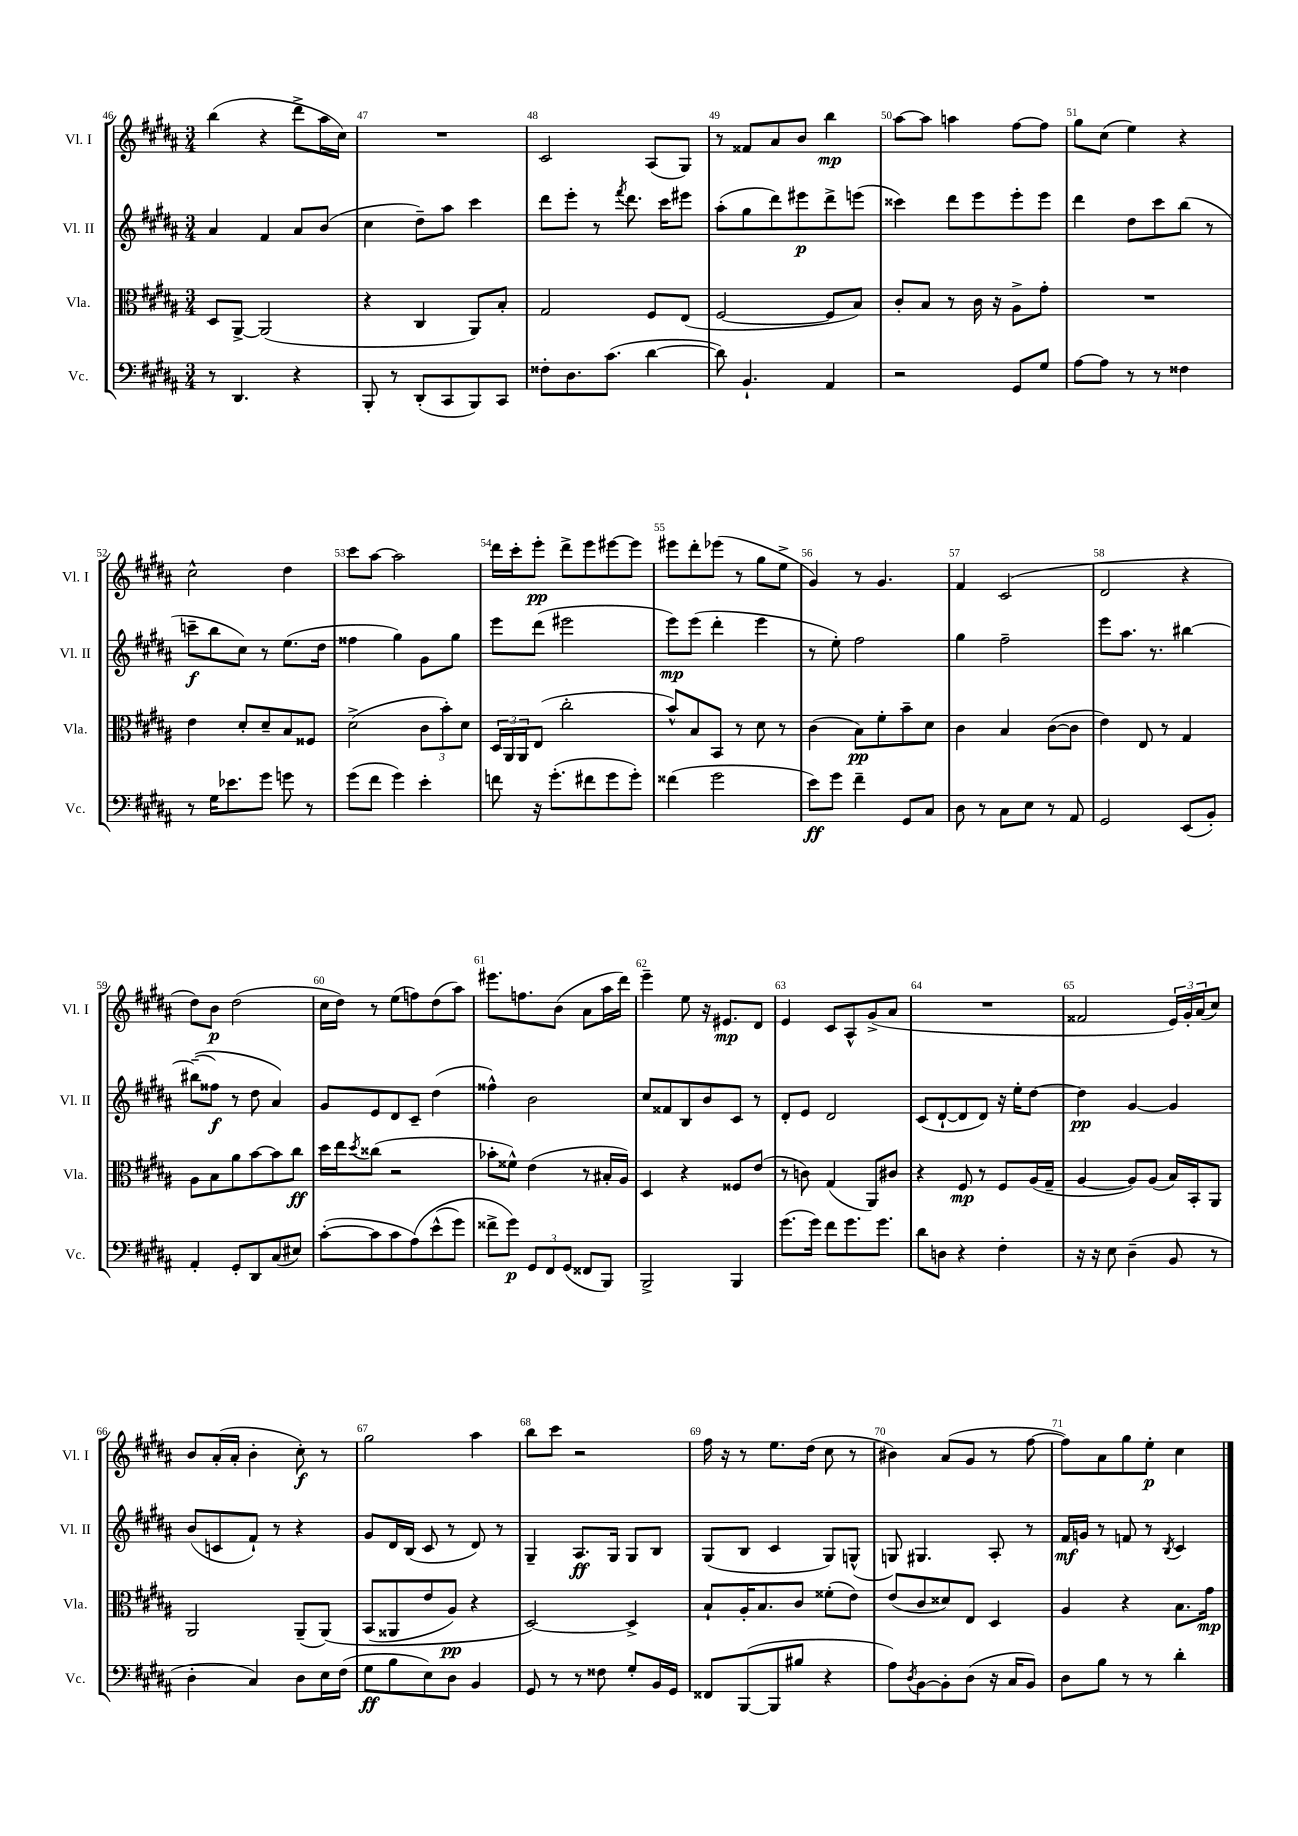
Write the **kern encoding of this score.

**kern	**kern	**kern	**kern
*staff4	*staff3	*staff2	*staff1
*clefF4	*clefC3	*clefG2	*clefG2
*k[f#c#g#d#a#]	*k[f#c#g#d#a#]	*k[f#c#g#d#a#]	*k[f#c#g#d#a#]
*M3/4	*M3/4	*M3/4	*M3/4
8r	8D#	4a#	(4bb
4.DD#	[8AA#^	.	.
.	(2AA#]	4f#	4r
4r	.	8a#	8ddd#^
.	.	(8b	16aa#
.	.	.	16cc#)
=	=	=	=
8BBB'	4r	4cc#	2.r
8r	.	.	.
(8DD#'	4C#	8dd#~)	.
8CC#	.	8aa#	.
8BBB)	8AA#)	4ccc#	.
8CC#	8B'	.	.
=	=	=	=
8F##'	2G#	8ddd#	2c#
8.D#	.	8eee'	.
.	.	8r	.
(8.c#	.	.	.
.	.	8qfff#	.
.	.	8.ddd#	.
[4d#	8F#	.	(8A#
.	.	16ccc#	.
.	(8E	8eee#	8G#)
=	=	=	=
8d#])	[2F#	(8aa#'	8r
4.BB`	.	8gg#	8f##
.	.	8ddd#)	8a#
.	.	8eee#	8b
4AA#	8F#]	8ddd#^	4bb
.	8B)	(8eee	.
=	=	=	=
2r	8c#'	4ccc##)	[8aa#
.	8B	.	8aa#]
.	8r	8ddd#	4aa
.	16c#	8eee	.
.	16r	.	.
8GG#	8A#^	8eee'	[8ff#
8G#	8g#'	8eee	8ff#]
=	=	=	=
[8A#	2.r	4ddd#	8gg#
8A#]	.	.	(8cc#
8r	.	8dd#	4ee)
8r	.	8ccc#	.
4F##	.	(8bb	4r
.	.	8r	.
=	=	=	=
8r	4e	8ccc~	2cc#^^
16G#	.	8bb	.
8.e-	.	.	.
.	8d#'	8cc#)	.
8g#	8d#~	8r	.
8g	8B	(8.ee	4dd#
8r	8F##	.	.
.	.	16dd#	.
=	=	=	=
(8g#	(2d#^	4ff##	8ccc#
8f#	.	.	[8aa#
4g#)	.	4gg#)	2aa#]
4e'	12c#	8g#	.
.	12b')	.	.
.	.	8gg#	.
.	12d#	.	.
=	=	=	=
8f	24D#	8eee	16ddd#
.	24AA#	.	.
.	.	.	16ccc#'
.	24AA#	.	.
16r	(8E	(8ddd#	8eee'
(8.g#'	.	.	.
.	2cc#'	2eee#	8ddd#^
8f#	.	.	8eee
8g#	.	.	[8eee#
8g#')	.	.	8eee#]
=	=	=	=
(4f##	8b^^)	8eee)	8eee#
.	8B	(8eee	8ddd#'
2g#	8BB	4ddd#'	(8eee-
.	8r	.	8r
.	8d#	4eee	8gg#
.	8r	.	8ee^
=	=	=	=
8e)	(4c#	8r	4g#)
8g#	.	8ee')	.
4f#~	8B)	2ff#	8r
.	8f#'	.	4.g#
8GG#	8b~	.	.
8C#	8d#	.	.
=	=	=	=
8D#	4c#	4gg#	4f#
8r	.	.	.
8C#	4B	2ff#~	(2c#
8E	.	.	.
8r	([8c#	.	.
8AA#	8c#]	.	.
=	=	=	=
2GG#	4e)	8eee	2d#
.	.	8.aa#	.
.	8E	.	.
.	.	8.r	.
.	8r	.	.
(8EE	4G#	[4bb#	4r
8BB')	.	.	.
=	=	=	=
4AA#'	8A#	&((8bb#~]	8dd#)
.	8B	8ff##)	8b
8GG#'	8a#	8r	(2dd#
8DD#	[8b	8dd#	.
(8C#	8b]	4a#&)	.
8E#)	8cc#	.	.
=	=	=	=
([8c#'	16dd#	8g#	16cc#
.	16ee	.	16dd#)
.	8qdd#	.	.
8c#]	(8cc##	8e	8r
8c#	2r	8d#	(8ee
&(8A#)	.	8c#~	8ff)
(8e^^	.	(4dd#	(8dd#
8g#)	.	.	8aa#)
=	=	=	=
8f##^	8b-'	4ff##^^)	8.eee#
8g#&)	8f##^^)	.	.
.	.	.	8.ff
12GG#	(4e	2b	.
12FF#	.	.	.
.	.	.	(8b
(12GG#	.	.	.
8FF##	8r	.	8a#
8BBB)	16B#'	.	16aa#
.	16A#)	.	16ddd#)
=	=	=	=
2BBB^	4D#	8cc#	4eee~
.	.	8f##	.
.	4r	8B	8ee
.	.	8b	16r
.	.	.	8.e#
4BBB	8F##	8c#	.
.	(8e	8r	8d#
=	=	=	=
(8.g#	8r	8d#'	4e
.	8c)	8e	.
16g#)	.	.	.
8f#	(4G#	2d#	8c#
8.g#	.	.	8A#^^
.	8AA#)	.	(8g#^
8.g#	.	.	.
.	8c#	.	8a#
=	=	=	=
8d#	4r	(8c#	2.r
8D	.	[8d#`	.
4r	8F#	8d#]	.
.	8r	8d#)	.
4F#'	8F#	16r	.
.	.	16ee'	.
.	(16A#	[8dd#	.
.	16G#~	.	.
=	=	=	=
16r	[4A#	4dd#]	2f##
16r	.	.	.
8E	.	.	.
(4D#~	8A#])	[4g#	.
.	(8A#	.	.
8BB	16B)	4g#]	24e)
.	.	.	24g#'
.	16BB'	.	.
.	.	.	(24a#
8r	8AA#	.	8cc#)
=	=	=	=
4D#'	2AA#	(8b	8b
.	.	8c	(16a#'
.	.	.	16a#'
4C#)	.	8f#`)	4b'
.	.	8r	.
8D#	(8AA#~	4r	8cc#')
16E	&(8AA#)	.	8r
(16F#	.	.	.
=	=	=	=
8G#	(8BB	8g#	2gg#
8B	8AA##	16d#	.
.	.	(16B	.
8E)	8e	8c#	.
8D#	8A#)	8r	.
4BB	4r	8d#)	4aa#
.	.	8r	.
=	=	=	=
8GG#	[2D#&)	4G#~	8bb
8r	.	.	8ccc#
8r	.	8.A#	2r
8F##	.	.	.
.	.	16G#	.
8G#'	4D#^]	8G#	.
16BB	.	8B	.
16GG#	.	.	.
=	=	=	=
8FF##	8B`	(8G#	16ff#
.	.	.	16r
([8BBB	16A#'	8B	8r
.	8.B	.	.
8BBB]	.	4c#	8.ee
8B#	8c#	.	.
.	.	.	(16dd#
4r	(8f##'	8G#)	8cc#
.	8e)	(8G^^	8r
=	=	=	=
8A#)	(8e	8G)	4b#)
8qD#	.	.	.
[8BB	8c#	4.G#	.
8BB']	8d##)	.	(8a#
(8D#	8E	.	8g#
16r	4D#	8A#'	8r
16C#	.	.	.
8BB)	.	8r	[8ff#
=	=	=	=
8D#	4A#	16f#	8ff#])
.	.	16g	.
8B	.	8r	8a#
8r	4r	8f	8gg#
8r	.	8r	8ee'
.	.	8qB	.
4d#'	8.B	4c#	4cc#
.	16g#	.	.
==	==	==	==
*-	*-	*-	*-
